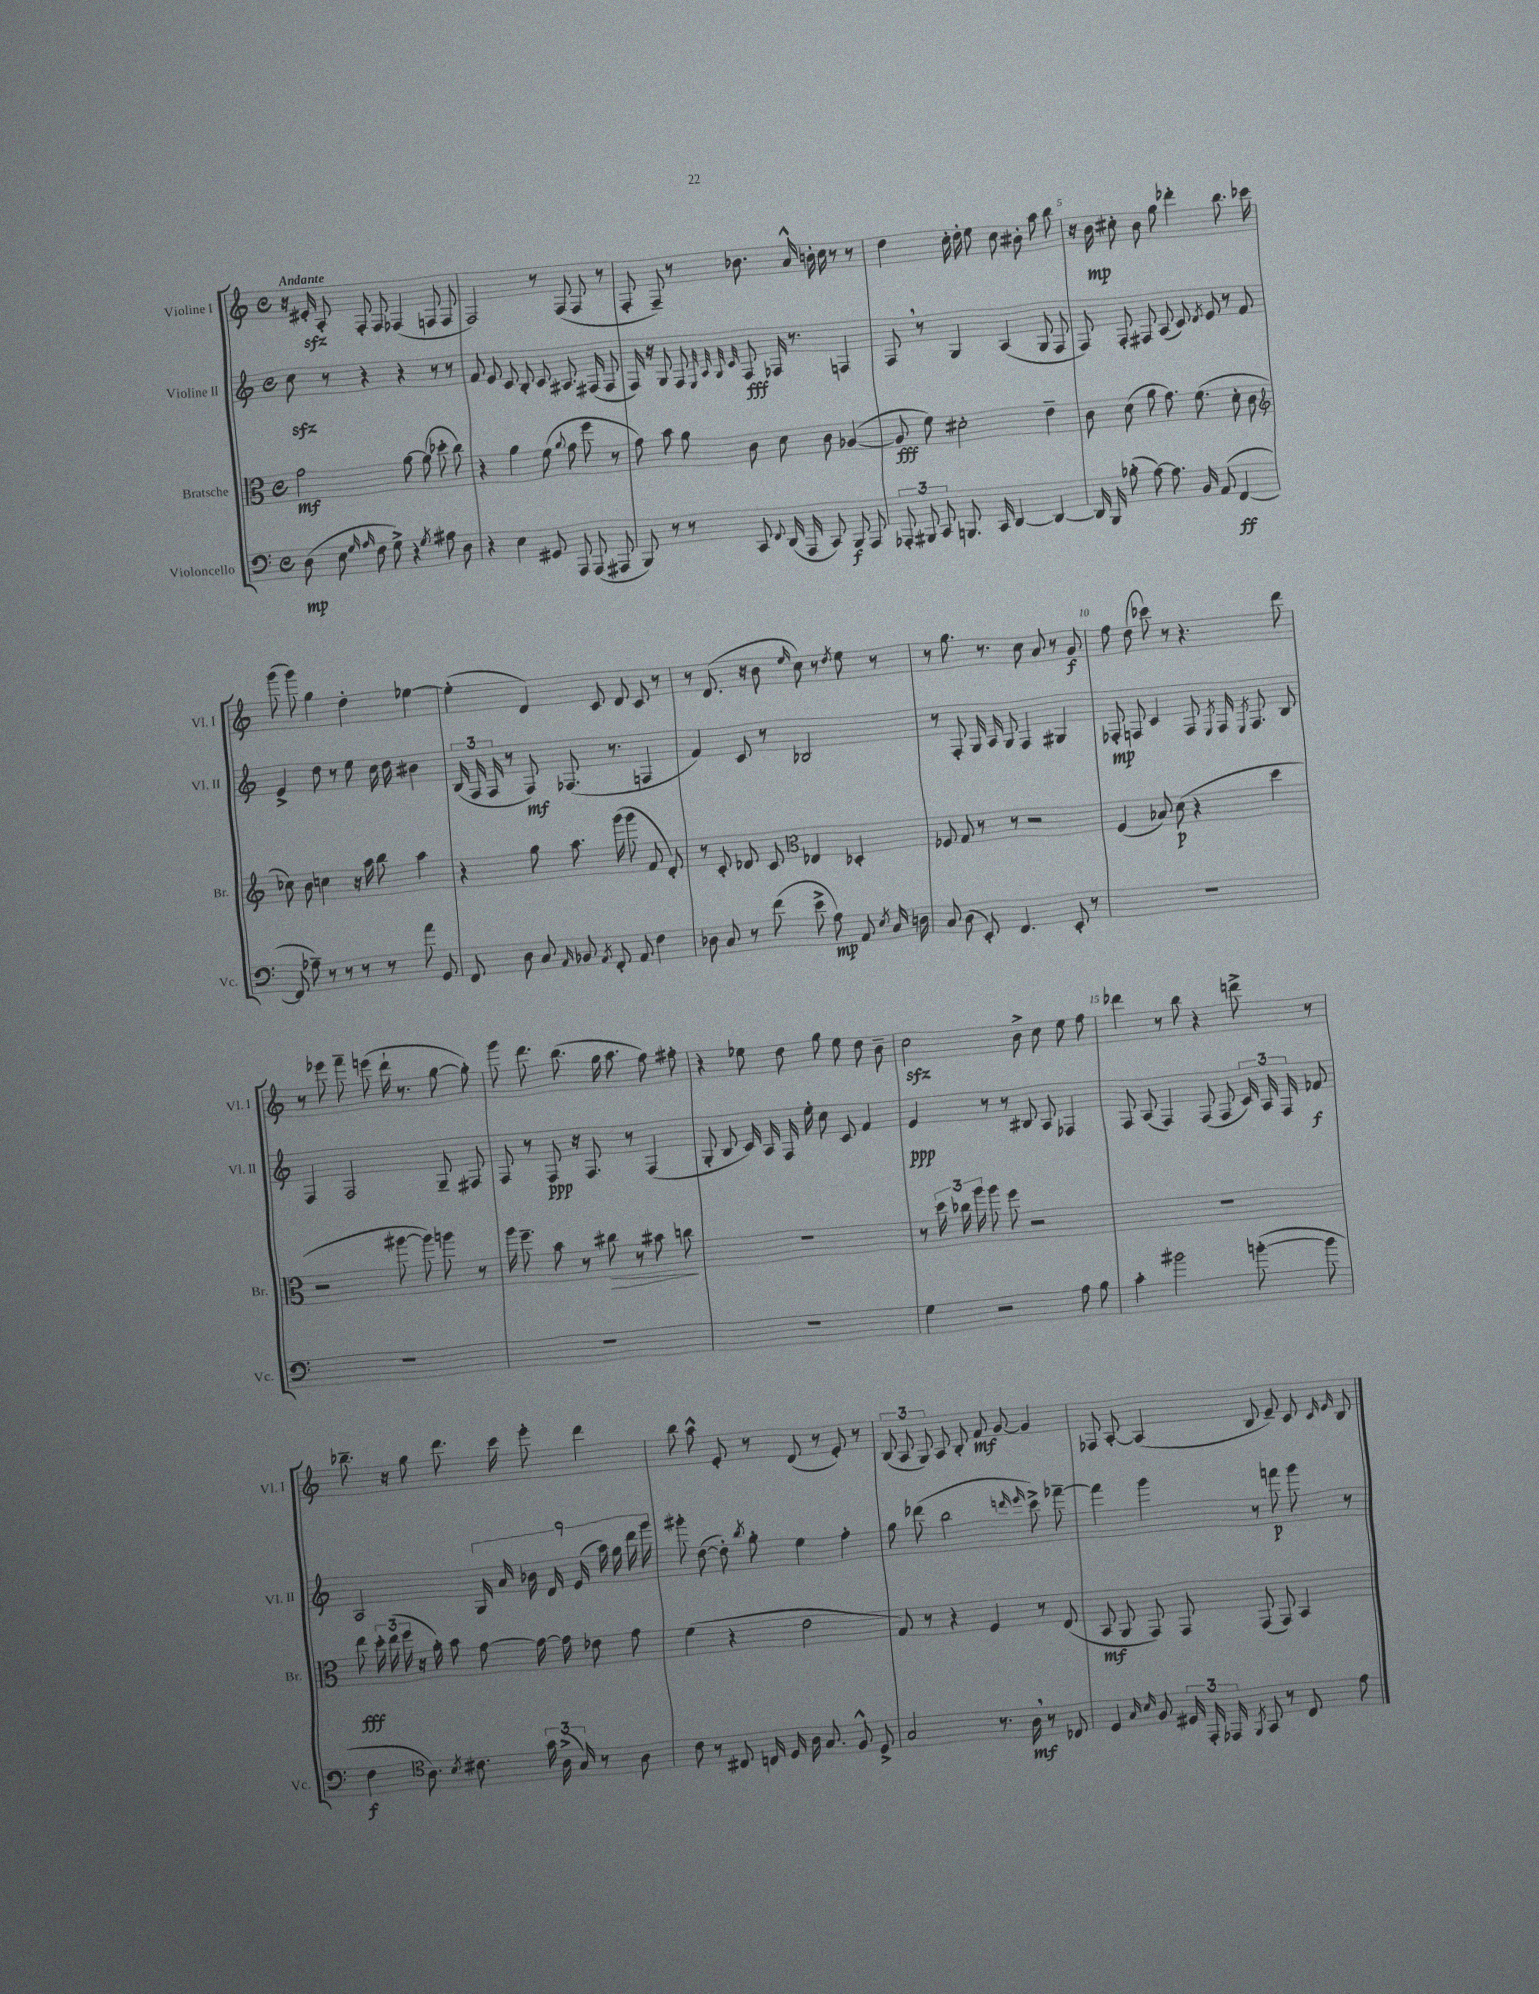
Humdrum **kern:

**kern	**kern	**kern	**kern
*staff4	*staff3	*staff2	*staff1
*clefF4	*clefC3	*clefG2	*clefG2
*k[]	*k[]	*k[]	*k[]
*M4/4	*M4/4	*M4/4	*M4/4
*met(c)	*met(c)	*met(c)	*met(c)
(8D	2g	8cc	16r
.	.	.	16e#'
8E	.	8r	8A'
16qqG	.	.	.
16qqA	.	.	.
8F	.	4r	8F'
8G^)	.	.	8F
4r	[8a	4r	(4F-
.	(8a]	.	.
8qG	.	.	.
8A#	8dd-'	8r	8F
8D	8cc)	8r	8F
=	=	=	=
4r	4r	8f	2F)
.	.	8e	.
4E	4a	8c	.
.	.	8B'	.
8GG#	(8f	8c	8r
.	8qqa	.	.
8AAA	8g	8.A#	(8F
(8AAA	8ff	.	8F
.	.	(16F#	.
8AAA#	8r	8F#	8r
=	=	=	=
8BBB)	8g)	16F)	8F'
.	.	16r	.
8r	8b	8G	8F~)
8r	8a	8F	8r
.	.	32qqE	.
.	.	32qqA	.
.	.	32qqG	.
.	.	32qqc	.
8CC	8c	8F	8.b-
8qqFF	.	.	.
(16DD	8d	16F-	.
16AAA	.	8.r	16a^^
8CC)	8c	.	16b'
.	.	.	16cc
8BBB	([4A-	4F	8r
8AAA	.	.	8r
=	=	=	=
12AAA-'	8A-]	8F	4dd
12BBB#	.	.	.
.	8f)	8r	.
12CC	.	.	.
8.BBB	2d#'	4G	16cc'
.	.	.	16dd'
.	.	.	8ee
16CC	.	.	.
[4DD	.	(4A	8cc
.	.	.	8b#'
4DD_	4e~	8G	8aa
.	.	8F	8bb
=	=	=	=
16DD]	8c	8F)	16r
16BBB	.	.	16b
(8B-'	(8d	8F'	8cc#'
[8A)	8a	8F#	8b
8.A]	8.g)	(8A	8gg
.	.	8c)	4ddd-'
16BB	(8.f	.	.
.	.	8qd	.
(8AA	.	8e	.
[4FF	8d'	8r	8.bb
.	8c	8f	.
.	.	.	16ccc-
=	=	=	=
*	*clefG2	*	*
8FF]	8cc-)	4e^	(8ggg
8A-~)	8b	.	8ggg)
8r	4cc	8dd	4gg
8r	.	8r	.
8r	16r	8ee	4dd'
.	16aa	.	.
8r	8bb	16cc	.
.	.	16dd	.
8a	4aa	4b#	[4ee-
8GG	.	.	.
=	=	=	=
8FF	4r	(24B	(4ee-']
.	.	24F	.
.	.	24F	.
8D	.	8r	.
8C	8gg	8F)	4d)
16qqAA	.	.	.
8BB-	8.aa	(8.F-	.
8qAA	.	.	.
8FF'	.	.	8c
.	(16ggg	8.r	.
8AA	8ggg	.	8d
4F	8f	4F	8c
.	8d')	.	8r
=	=	=	=
8D-	8r	4f)	8r
8C	8c'	.	(8.d
8r	8d-	8c	.
.	.	.	16r
(8f	8c	8r	8b
*	*clefC3	*	*
.	.	.	16qqee
8e^	4E-	2B-	8cc)
8A)	.	.	8r
.	.	.	8qdd
8AA	4D-'	.	8ee
8qE	.	.	.
16C	.	.	8r
16D	.	.	.
=	=	=	=
8C	8F-	8r	8r
(8D	8G	8F'	8.gg
8EE')	8r	16G	.
.	.	16A	8.r
4.FF	8r	8G	.
.	2r	4F	8cc
.	.	.	8a
8EE'	.	4G#	8r
8r	.	.	8g
=	=	=	=
1r	(4F	8F-'	8ff
.	.	8F	(8dd
.	8B-)	4c	8ccc-)
.	(8d	.	8r
.	4r	8F	4.r
.	.	8qE	.
.	.	16F	.
.	.	8qE	.
.	.	8.F	.
.	4dd	.	.
.	.	8B	8ddd
=	=	=	=
1r	2r	4F	8r
.	.	.	8eee-
.	.	2F	8fff~
.	.	.	(8eee
.	[8aa#	.	16ddd`
.	.	.	8.r
.	8aa#])	.	.
.	8aa	8G~	[8gg
.	8r	8F#	8gg'])
=	=	=	=
1r	16aa	8F	8ggg
.	8.ff~	.	.
.	.	8r	8.ddd
.	8b	8F	.
.	.	.	(8.bb
.	8r	16r	.
.	.	8.F	.
.	8cc#	.	16gg
.	.	.	8.aa
.	8r	8r	.
.	8b#	(4F	8ff)
.	8cc	.	8ff#'
=	=	=	=
1r	1r	8G'	4r
.	.	8B	.
.	.	16c)	8ee-
.	.	16A	.
.	.	16F	8dd
.	.	16ee'	.
.	.	8cc	8gg
.	.	8c	8ee-
.	.	4f	8dd
.	.	.	8b~
=	=	=	=
4G	8r	4e	2cc
.	24dd	.	.
.	24cc-	.	.
.	24aa	.	.
2r	8aa	8r	.
.	8ff	8r	.
.	2r	8B#	8b^
.	.	8A	8cc
8A	.	4F-	8ee
8B	.	.	8ff
=	=	=	=
4c'	1r	8F	4ddd-
.	.	(8A	.
2b#	.	4F)	8r
.	.	.	8bb
.	.	(8F	4r
.	.	8F	.
([8b'	.	24c)	8ddd^
.	.	24A	.
.	.	24F	.
8b]	.	8f-	8r
=	=	=	=
4F	8ee	2A	8.bb-~
.	24dd'	.	.
.	(24ee	.	.
.	.	.	16r
.	24ff	.	.
*clefC4	*	*	*
8.A)	16r	.	8gg
.	16a')	.	.
.	8b	.	8.ddd
8qB	.	.	.
8.c#	.	.	.
.	[8g	18G	.
.	.	18a	.
.	.	.	16ccc
.	.	18b-	.
24g	16g_	.	8eee'
(24A^	.	18d	.
.	16g]	.	.
24G)	.	.	.
.	.	(18e	.
8r	8e-	.	4ddd
.	.	18aa)	.
.	.	18gg	.
8A	8g	.	.
.	.	18ddd	.
.	.	18ggg	.
=	=	=	=
8c	(4f	8ggg#'	8bb
8r	.	([8dd	8aa^^
8C#	4r	8dd'])	8e'
.	.	8qbb	.
16C	.	8gg'	8r
16D	.	.	.
16A	2e	4ee	(8d
8.G	.	.	.
.	.	.	8r
8F^^	.	4ff'	8e')
8D^	.	.	8r
=	=	=	=
2G	8G)	8gg	(12B
.	.	.	12A
.	8r	(8ddd-	.
.	.	.	12G)
.	4r	2bb	8A
.	.	.	8B'
8.r	4F	.	8f
.	.	.	[8g
16A	.	.	.
.	.	16qqddd	.
.	.	16qqeee	.
8r	8r	8ccc^)	4g]
8C-	(8E	[8fff-~	.
=	=	=	=
4D	8BB	4fff-]	8F-
.	8AA	.	[8A'
16qqG	.	.	.
16qqB	.	.	.
8F	8GG)	4ggg	(4A]
24D#	8GG	.	.
24EE'	.	.	.
24EE-	.	.	.
8qFF	.	.	.
8GG	(8GG	8r	8B
8r	8GG)	8fff	8e~)
8C	4BB	8ggg	8c
.	.	.	16qqc
.	.	.	16qqe
8e	.	8r	8B
==	==	==	==
*-	*-	*-	*-
